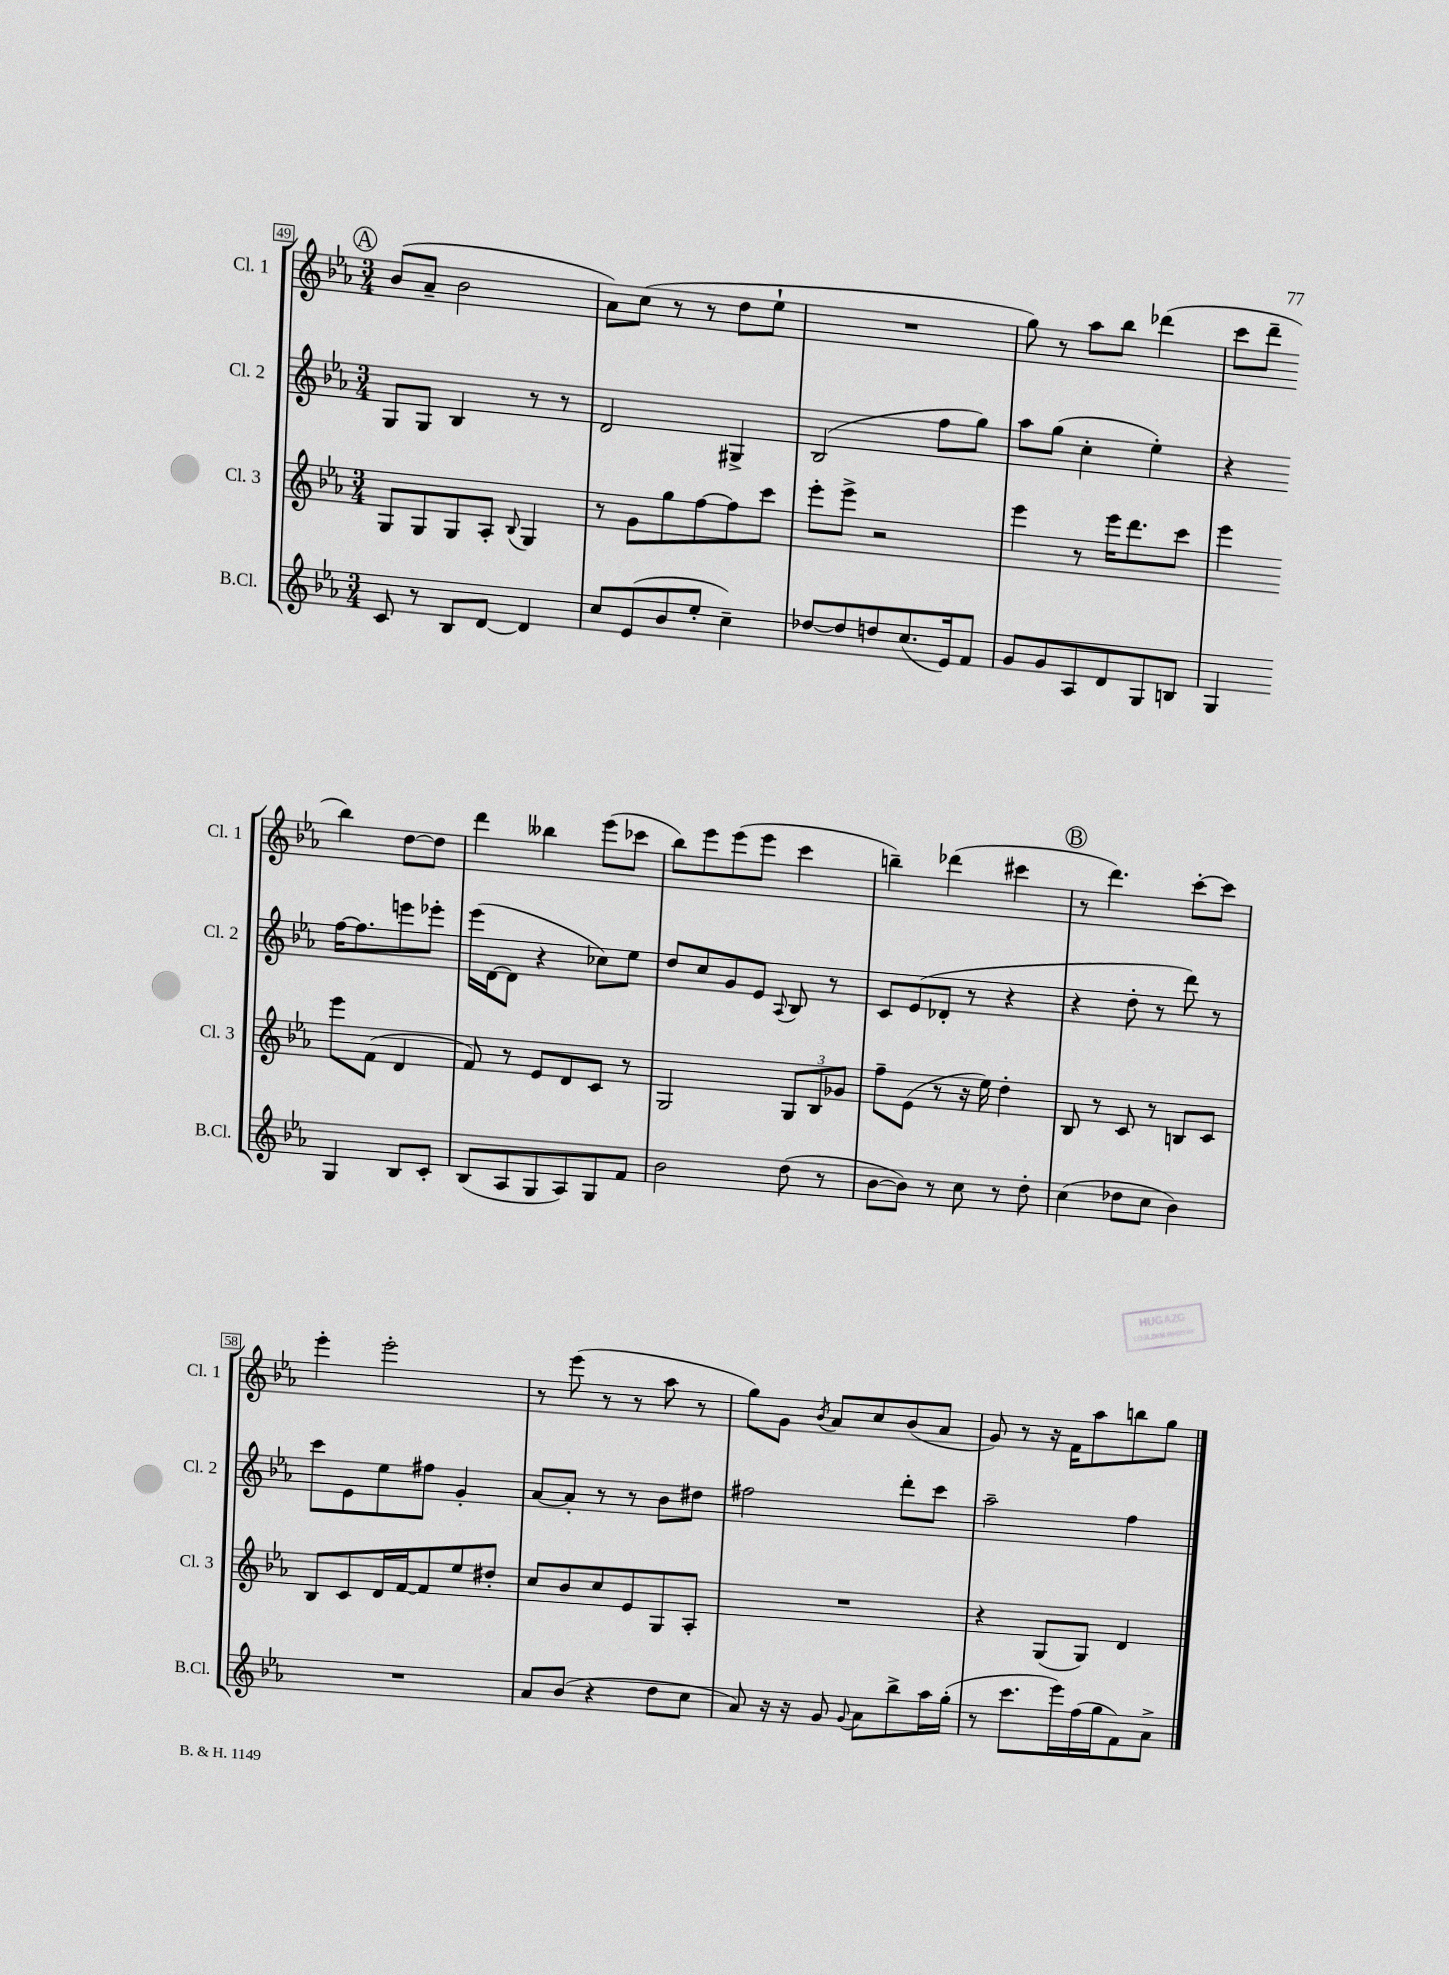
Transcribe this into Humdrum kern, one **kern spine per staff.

**kern	**kern	**kern	**kern
*staff4	*staff3	*staff2	*staff1
*clefG2	*clefG2	*clefG2	*clefG2
*k[b-e-a-]	*k[b-e-a-]	*k[b-e-a-]	*k[b-e-a-]
*M3/4	*M3/4	*M3/4	*M3/4
8c/	8G/L	8G/L	(8b-/L
8r	8G/	8G/J	8a-~/J
8B-/L	8G/	4B-/	2b-\
[8d/J	8A-'/J	.	.
.	8qqB-/	.	.
4d/]	4G/	8r	.
.	.	8r	.
=	=	=	=
8cc/L	8r	2d/	8a-\L)
(8e-/	8g\L	.	(8cc\J
8b-/	8gg\	.	8r
8ee-'/J	[8ff\	.	8r
4cc~\)	8ff\]	4G#^/	8dd\L
.	8ccc\J	.	8ee-`\J
=	=	=	=
[8dd-/L	8eee-'\L	(2B-/	2.r
8dd-/]	8eee-^\J	.	.
8dd/	2r	.	.
(8.cc/	.	.	.
.	.	8ff\L	.
16e-/k)	.	.	.
8f/J	.	8gg\J)	.
=	=	=	=
8g/L	4eee-\	8aa-\L	8gg\)
8g/	.	(8gg\J	8r
8A-/	8r	4cc'\	8aa-\L
8d/	16eee-\LK	.	8bb-\J
.	8.ddd\	.	.
8G/	.	4ee-'\)	(4ddd-\
8B/J	8ccc\J	.	.
=	=	=	=
4G/	4eee-\	4r	8ccc\L
.	.	.	8ddd~\J
4G/	8eee-\L	[16ff\LK	4bb-\)
.	.	8.ff\]	.
.	(8f\J	.	.
8B-/L	4d/	8eee\	[8dd\L
8c'/J	.	8eee-'\J	8dd\]J
=	=	=	=
(8B-/L	8f/)	(16eee-\LL	4ddd\
.	.	[16d\J	.
8A-/	8r	8d\]J	.
8G/	8e-/L	4r	4bb--\
8A-/)	8d/	.	.
8G/	8c/J	8cc-\L)	(8eee-\L
8f/J	8r	8ee-\J	8ccc-\J
=	=	=	=
2b-\	2G/	8dd/L	8bb-\L)
.	.	8cc/	8eee-\
.	.	8g/	(8eee-\
.	.	8e-/J	8eee-\J
.	.	8qqA-/	.
(8dd\	12G/L	8B-/	4ccc\
.	12B-/	.	.
8r	.	8r	.
.	12g-/J	.	.
=	=	=	=
[8b-\L	8ff~\L	8c/L	4bb~\)
8b-\]J)	(8e-\J	(8e-/	.
8r	8r	8d-'/J	(4ddd-\
8cc\	16r	8r	.
.	16ee-\)	.	.
8r	4dd'\	4r	4ccc#\
8dd'\	.	.	.
=	=	=	=
(4cc\	8B-/	4r	8r
.	8r	.	4.ddd\)
8dd-\L	8c/	8dd'\	.
8cc\J	8r	8r	.
4b-\)	8B/L	8ddd\)	[8ccc'\L
.	8c/J	8r	8ccc\]J
=	=	=	=
2.r	8B-/L	8ccc\L	4eee-'\
.	8c/	8e-\	.
.	16d/L	8ee-\	2eee-'\
.	[16f/J	.	.
.	8f/]	8ff#\J	.
.	8ee-/	4g'/	.
.	8dd#'/J	.	.
=	=	=	=
8a-/L	8cc/L	[8a-/L	8r
(8b-/J	8b-/	8a-'/]J	(8eee-\
4r	8cc/	8r	8r
.	8e-/	8r	8r
8dd\L	8G/	8b-\L	8aa-\
8cc\J	8A-'/J	8dd#\J	8r
=	=	=	=
8a-/)	2.r	2ff#\	8gg\L)
16r	.	.	8g\J
16r	.	.	.
.	.	.	8qb-/
8g/	.	.	8a-/L
8qqg/	.	.	.
8a-\L	.	.	8cc/
8bb-^\	.	8ddd'\L	(8b-/
16aa-\L	.	8ccc\J	8a-/J
(16gg'\JJ	.	.	.
=	=	=	=
8r	4r	2aa-~\	8g/)
8.ccc\L	.	.	8r
.	(8G/L	.	16r
16eee-\L)	.	.	16f\LK
(16ff\	8G/J)	.	8aa-\
16gg\J	.	.	.
8f\)	4d/	4ff\	8bb\
8a-^\J	.	.	8gg\J
==	==	==	==
*-	*-	*-	*-
